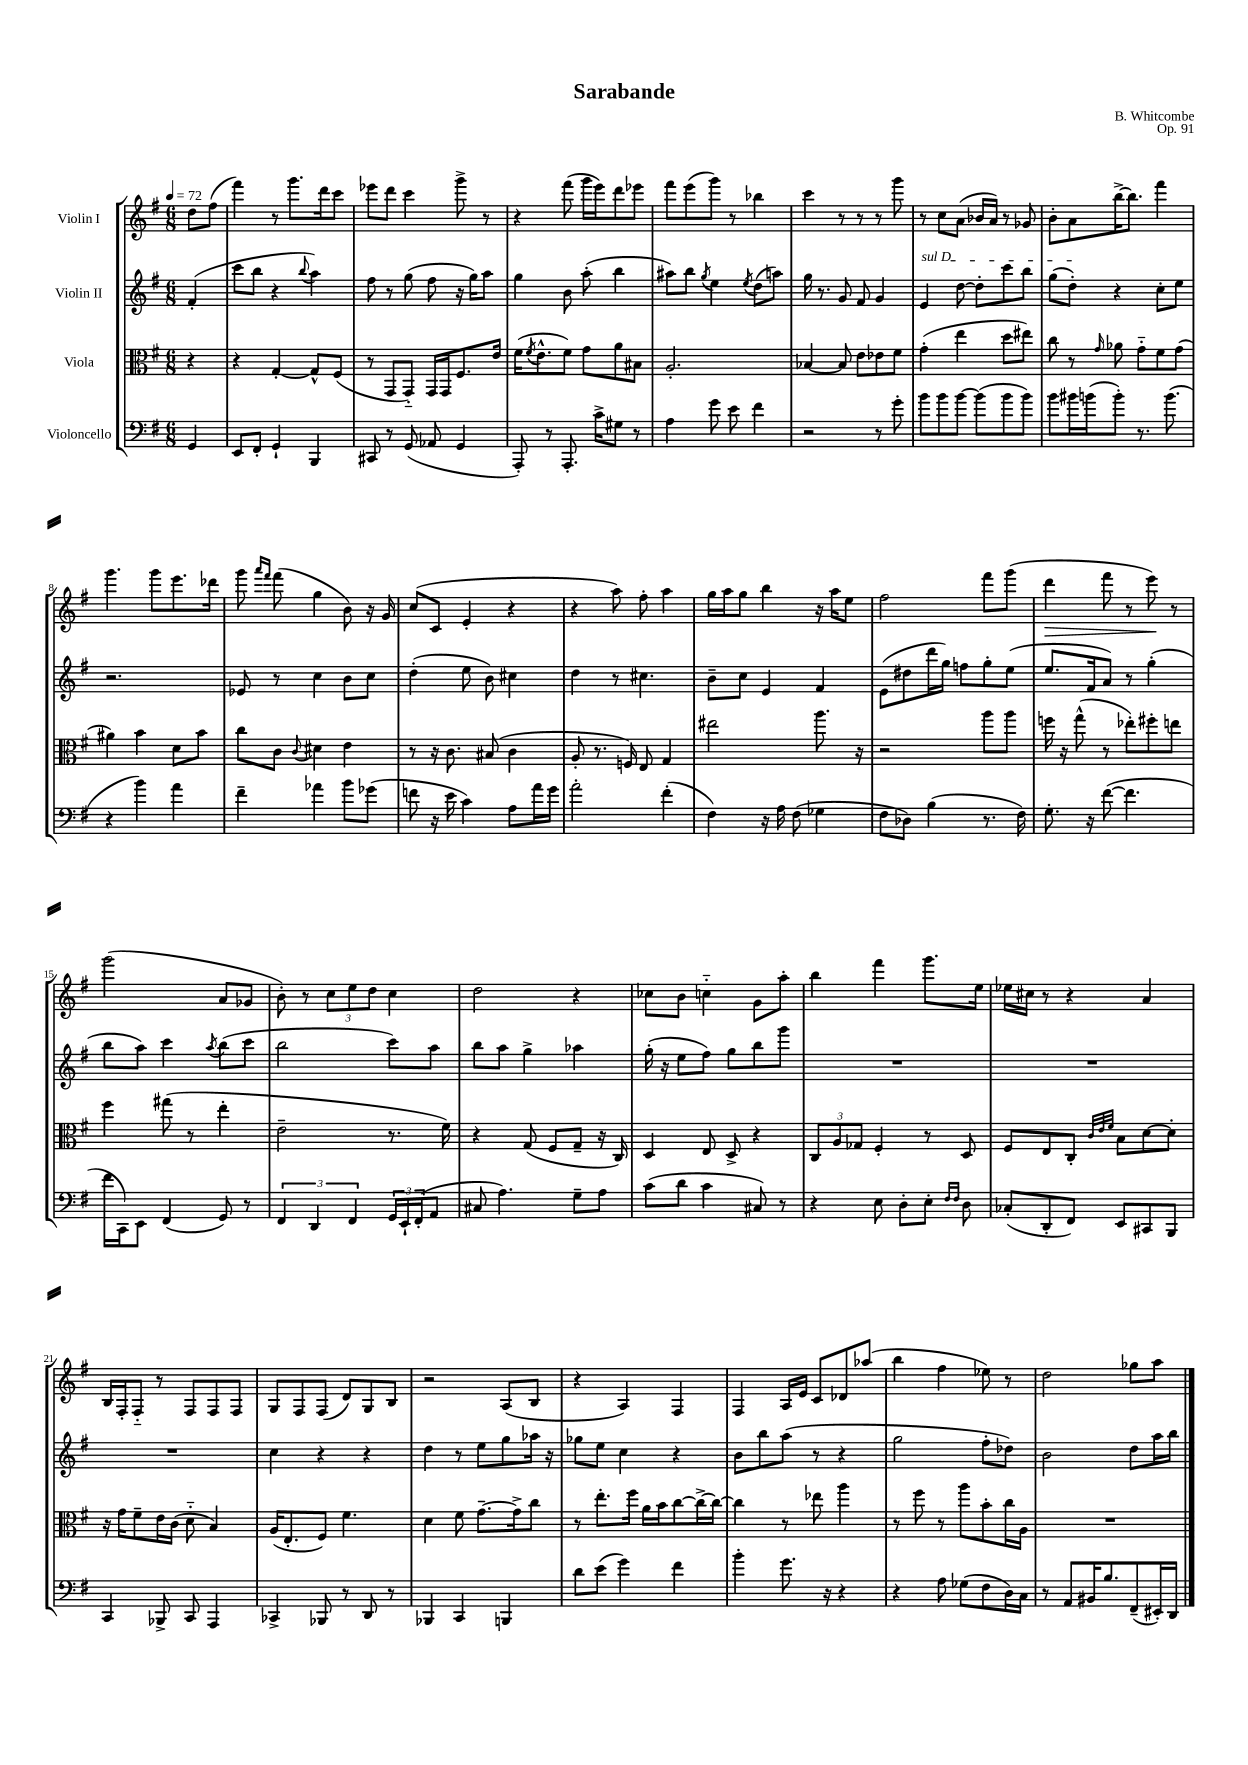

**kern	**kern	**kern	**kern
*staff4	*staff3	*staff2	*staff1
*clefF4	*clefC3	*clefG2	*clefG2
*k[f#]	*k[f#]	*k[f#]	*k[f#]
*M6/8	*M6/8	*M6/8	*M6/8
*MM72	*MM72	*MM72	*MM72
4GG	4r	(4f#'	8dd
.	.	.	(8ff#
=	=	=	=
8EE	4r	8ccc	4fff#)
8FF#'	.	8bb	.
4GG`	[4G'	4r	8r
.	.	.	8.ggg
.	.	8qqbb	.
4BBB	8G^^]	4aa)	.
.	.	.	16ddd
.	(8F#	.	8ccc
=	=	=	=
8CC#	8r	8ff#	8eee-
8r	8GG	8r	8ddd
(8GG	8GG'~)	(8gg	4ccc
8AA-	16GG	8ff#	.
.	16GG	.	.
4GG	8.F#	16r	8ggg^
.	.	16gg)	.
.	.	8aa	8r
.	16e	.	.
=	=	=	=
8AAA')	(16f#	4gg	4r
.	8qf#	.	.
.	8.e^^	.	.
8r	.	.	.
8.AAA'	8f#)	8b	(8fff#
.	8g	(8aa'	16ggg
16c^	.	.	16eee)
8G#	8a	4bb	8ddd
8r	8B#	.	8eee-
=	=	=	=
4A	2.A'	8aa#)	8fff#
.	.	8bb	(8eee
.	.	8qgg	.
8g	.	4ee	8ggg)
8e	.	.	8r
.	.	8qee	.
4f#	.	(8dd	4bb-
.	.	8aa)	.
=	=	=	=
2r	[4B-	16gg	4ccc
.	.	8.r	.
.	8B-]	8g	8r
.	8e	8f#	8r
8r	8e-	4g	8r
8g'	8f#	.	8ggg
=	=	=	=
8b	(4g'	4e	8r
8b	.	.	8cc
[8b	4ee	[8dd	(8a
(8b]	.	8dd']	16b-
.	.	.	16a)
8b	8dd	8ccc	8r
8b)	8ee#)	8bb	8g-
=	=	=	=
8b	8cc	(8gg	8b'
16b#	8r	8dd')	8a
(16b	.	.	.
.	16qqg	.	.
8b')	8a-	4r	[16bb^
.	.	.	8.bb]
8.r	8g'~	.	.
.	8f#	8cc'	4fff#
(8.b	.	.	.
.	(8g	8ee	.
=	=	=	=
4r	4a#)	2.r	4.ggg
4b)	4b	.	.
.	.	.	8ggg
4a	8d	.	8.eee
.	8b	.	.
.	.	.	16ddd-
=	=	=	=
4f#~	8cc	8e-	8ggg
.	.	.	16qqaaa
.	.	.	16qqfff#
.	8c	8r	(8fff#
.	8qqc	.	.
4a-	4d#	4cc	4gg
8b	4e	8b	8b)
(8g-	.	8cc	16r
.	.	.	16g
=	=	=	=
8f	8r	(4dd'	(8cc
16r	16r	.	8c
16e	8.c	.	.
4c)	.	8ee	4e'
.	(8B#	8b)	.
8A	4c	4cc#	4r
16a	.	.	.
16g	.	.	.
=	=	=	=
2a'	8A'	4dd	4r
.	8.r	.	.
.	.	8r	8aa)
.	16F)	.	.
.	8E	4.cc#	8ff#'
(4f#'	4G	.	4aa
=	=	=	=
4F#)	2ee#	8b~	16gg
.	.	.	16aa
.	.	8cc	8gg
16r	.	4e	4bb
16A	.	.	.
(8F#	.	.	.
4G-	8.aa	4f#	16r
.	.	.	16aa
.	.	.	8ee
.	16r	.	.
=	=	=	=
8F#	2r	(8e	2ff#
8D-)	.	8dd#	.
(4B	.	16ddd	.
.	.	16gg)	.
.	.	8ff	.
8.r	8aa	8gg'	8fff#
.	8aa	(8ee	(8ggg
16F#)	.	.	.
=	=	=	=
8.G'	16ff	8.ee	4ddd
.	16r	.	.
.	(8gg^^	.	.
16r	.	16f#	.
([8f#	8r	8a)	8fff#
4.f#]	8ee-')	8r	8r
.	8ff#'	(4gg'	8eee)
.	8ee	.	8r
=	=	=	=
16f#	4ff#	8bb	(2ggg
16CC)	.	.	.
8EE	.	8aa)	.
(4FF#	(8gg#	4ccc	.
.	8r	.	.
.	.	8qaa	.
8GG)	4ee'	(8bb	8a
8r	.	8ccc	8g-
=	=	=	=
6FF#	2e~	2bb	8b')
.	.	.	8r
6DD	.	.	.
.	.	.	12cc
6FF#	.	.	12ee
.	.	.	12dd
24GG	8.r	8ccc)	4cc
24EE`	.	.	.
(24FF#'	.	.	.
8AA	.	8aa	.
.	16f#)	.	.
=	=	=	=
8C#	4r	8bb	2dd
4.A)	.	8aa	.
.	(8G	4gg^	.
.	8F#	.	.
8G~	8G~	4aa-	4r
8A	16r	.	.
.	16C)	.	.
=	=	=	=
(8c	4D	(16gg'	8cc-
.	.	16r	.
8d	.	8ee	8b
4c	8E	8ff#)	4cc'~
.	8D^	8gg	.
8C#)	4r	8bb	8g
8r	.	8ggg	8aa'
=	=	=	=
4r	12C	2.r	4bb
.	12A	.	.
.	12G-	.	.
8E	4F#'	.	4fff#
8D'	.	.	.
8E'	8r	.	8.ggg
16qqF#	.	.	.
16qqF#	.	.	.
8D	8D	.	.
.	.	.	16ee
=	=	=	=
(8C-'	8F#	2.r	16ee-
.	.	.	16cc#
8DD'	8E	.	8r
8FF#)	8C'	.	4r
.	32qqc	.	.
.	32qqe	.	.
.	32qqf#	.	.
8EE	8B	.	.
8CC#	[8d	.	4a
8BBB	8d']	.	.
=	=	=	=
4CC	16r	2.r	16B
.	16g	.	16F#'
.	8f#~	.	8F#'~
8BBB-^	16e	.	8r
.	(16c	.	.
8CC	8d'~	.	8F#
4AAA	4B)	.	8F#
.	.	.	8F#
=	=	=	=
4CC-^	(16A	4cc	8G
.	8.E'	.	.
.	.	.	8F#
8BBB-	8F#)	4r	(8F#
8r	4.f#	.	8d)
8DD	.	4r	8G
8r	.	.	8B
=	=	=	=
4BBB-	4d	4dd	2r
4CC	8f#	8r	.
.	[8.g~	8ee	.
4BBB	.	8gg	(8A
.	16g^]	.	.
.	8cc	16aa-	8B
.	.	16r	.
=	=	=	=
8d	8r	8gg-	4r
(8e	8.ee'	8ee	.
4g)	.	4cc	4A)
.	16ff#	.	.
.	16a	.	.
.	16b	.	.
4f#	[8cc	4r	4F#
.	16cc^_	.	.
.	16cc_	.	.
=	=	=	=
4b'	4cc]	8b	4F#
.	.	8bb	.
8.g	8r	(8aa	16A
.	.	.	16e
.	8ee-	8r	8c
16r	.	.	.
4r	4aa	4r	8d-
.	.	.	(8aa-
=	=	=	=
4r	8r	2gg	4bb
.	8ff#	.	.
8A	8r	.	4ff#
(8G-	8aa	.	.
8F#	8b'	8ff#'	8ee-)
16D)	16cc	8dd-)	8r
16C	16A	.	.
=	=	=	=
8r	2.r	2b	2dd
8AA	.	.	.
16BB#	.	.	.
8.B	.	.	.
(8FF#~	.	8dd	8gg-
16EE#')	.	16aa	8aa
16DD	.	16bb	.
==	==	==	==
*-	*-	*-	*-
